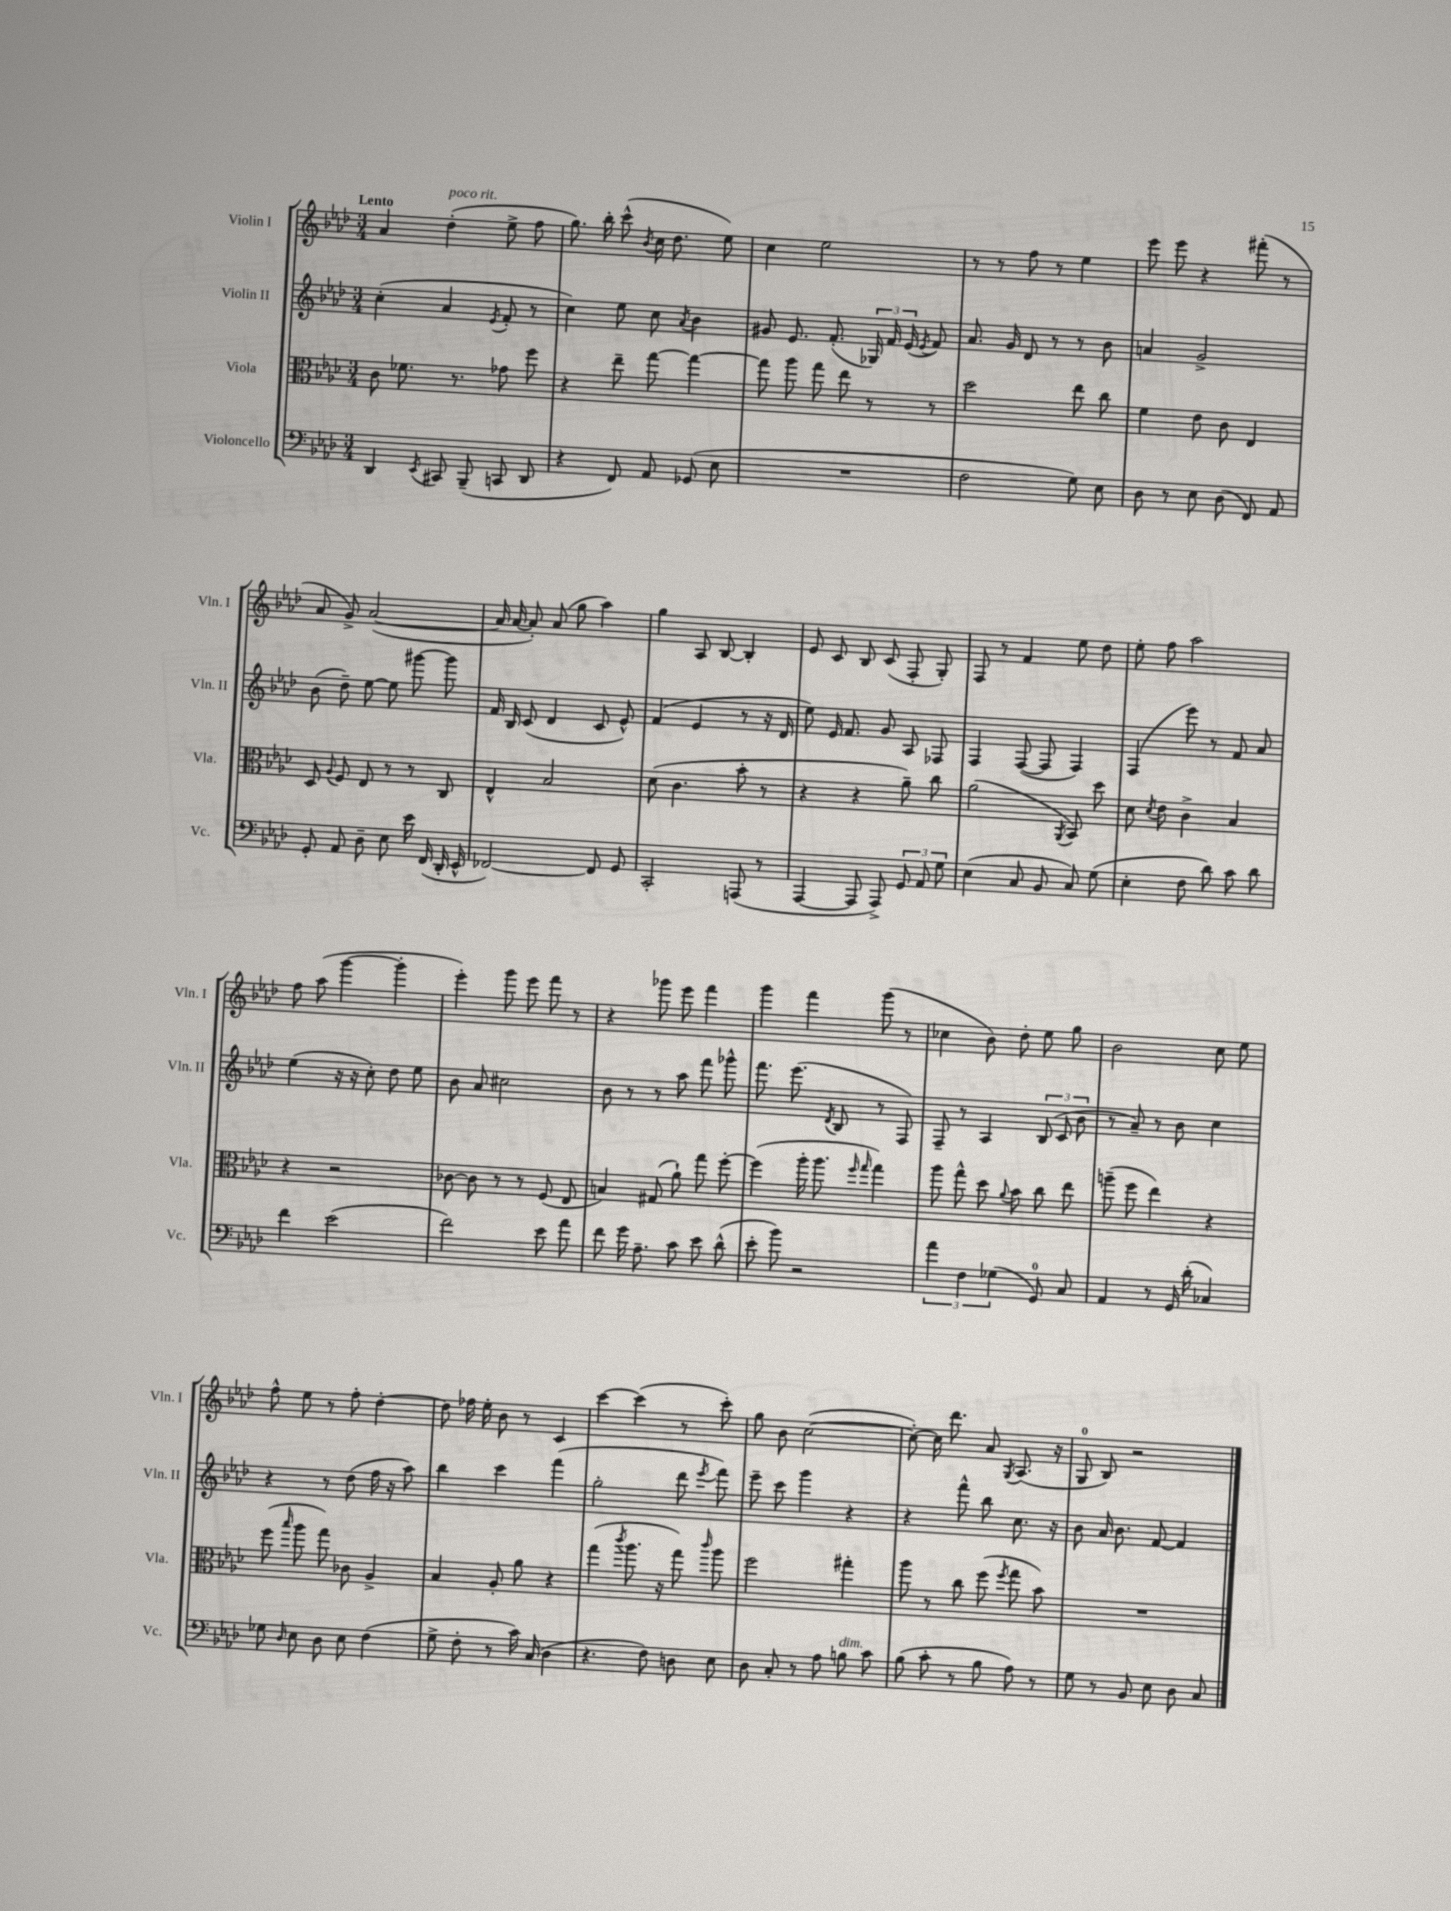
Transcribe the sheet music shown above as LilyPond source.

<<
\new StaffGroup <<
\new Staff = "s0" \with { instrumentName = "Violin I" shortInstrumentName = "Vln. I" } {
    \clef treble \key aes \major \numericTimeSignature \time 3/4 \tempo "Lento"
    \autoBeamOff aes'4 des''4-.^\markup { \italic "poco rit." }( ees''8-> f''8 |
    g''8.) bes''16-. c'''8-^( \acciaccatura { bes'8 } c''16 des''8. ees''8) |
    c''4 ees''2 |
    r8 r8 f''8 r8 ees''4 |
    ees'''8 ees'''8 r4 fis'''8-.( r8 |
    aes'8 g'8->) aes'2~( |
    aes'16 aes'16~ aes'8-.) aes'8( g''8 aes''4) |
    g''4 aes8 bes8~ bes4-. |
    ees'8 c'8 bes8 c'8( f8-. g8-.) |
    f8 r8 f'4 ees''8 des''8 |
    ees''8-. f''8 aes''2 |
    f''8 aes''8( g'''4~ g'''4-. |
    ees'''4-.) g'''8 ees'''8 f'''8 r8 |
    r4 ges'''8 ees'''8 f'''4 |
    g'''4 f'''4 g'''8( r8 |
    ces''4 bes'8) des''8-. ees''8 g''8 |
    bes'2 c''8 ees''8 |
    f''8-^ ees''8 r8 f''8-. des''4~-. |
    des''8 fes''16 ees''16-. bes'8 r8 c'4 |
    c'''4~ c'''4( r8 c'''8-.) |
    g''8 bes'8 c''2~( |
    c''8~-.) c''16 des'''8. aes'8 \acciaccatura { g8 } aes8.( r16 |
    g8-0 bes8) r2 \bar "|." |
}
\new Staff = "s1" \with { instrumentName = "Violin II" shortInstrumentName = "Vln. II" } {
    \clef treble \key aes \major \numericTimeSignature \time 3/4
    \autoBeamOff c''4-.( aes'4 \acciaccatura { ees'8 } f'8-. r8 |
    c''4) ees''8 c''8 \acciaccatura { aes'8 } bes'4 |
    gis'8 ees'8. f'8.-.( \tuplet 3/2 { ges16) f'16 ees'16( } \acciaccatura { ees'8 } f'8) |
    aes'8. g'16 des'8 r8 r8 bes'8 |
    a'4 g'2-> |
    bes'8( des''8--) ees''8~ ees''8 gis'''8~ gis'''8 |
    f'16 bes16 c'8( des'4 c'8 ees'8-^) |
    f'4( ees'4 r8 r16 des'16 |
    ees''8) ees'16 f'8. g'8 aes8 fes8 |
    f4 f8~( f8 f4) |
    f4( ees'''8) r8 f'8 aes'8 |
    ees''4( r16 r16 c''8-.) des''8 ees''8 |
    bes'8 aes'8 cis''2 |
    bes'8 r8 r8 aes''8 f'''8 ges'''8-^ |
    f'''8. ees'''8.( \acciaccatura { des'8 } bes8 r8 f8) |
    f8-- r8 aes4 \tuplet 3/2 { bes8( c'8 bes'8 } |
    r8 aes'8--) r8 bes'8 c''4 |
    r4 r8 des''8( f''16 r16 aes''8) |
    bes''4 c'''4 f'''4( |
    g''2-. des'''8 \acciaccatura { ees'''8 } f'''8) |
    ees'''8-- c'''8 g'''4 r4 |
    r4 f'''8-^ bes''8 c''8. r16 |
    bes'8 aes'16 bes'8. f'8~ f'4 \bar "|." |
}
\new Staff = "s2" \with { instrumentName = "Viola" shortInstrumentName = "Vla." } {
    \clef alto \key aes \major \numericTimeSignature \time 3/4
    \autoBeamOff c'8 fes'8. r8. ges'8 f''8 |
    r4 ees''8-- g''8~ g''4~ |
    g''8 aes''8 g''8 ees''8 r8 r8 |
    des''2 ees''8 c''8 |
    f'4 ees'8 c'8 ees4 |
    des8 \appoggiatura { aes8 } f8 ees8 r8 r8 c8 |
    ees4-^ bes2 |
    des'8( c'4. bes'8-. r8 |
    r4 r4 aes'8--) c''8 |
    aes'2( \acciaccatura { aes,8 } bes,8) des''8 |
    des'8 \acciaccatura { des'8 } ees'8 c'4-> bes4 |
    r4 r2 |
    ces'8~ ces'8 r8 r8 f8( ees8 |
    b4) gis8( aes'8-!) g''8 f''8~-. |
    f''4( aes''16-. aes''8. \grace { f''16 g''16 } g''4) |
    aes''8 g''8-^ des''8 \appoggiatura { aes'8 } bes'8 c''8 ees''8 |
    a''8--( f''8 ees''4) r4 |
    f''8( \grace { bes''16 } aes''8 g''8) ces'8 aes4-> |
    bes4 aes8-. aes'8 r4 |
    g''4( \acciaccatura { c'''8 } aes''8. r16 g''8) \grace { c'''16 } aes''8 |
    f''2 gis''4-. |
    aes''8 r8 c''8 f''8( \acciaccatura { f''8 } g''8 bes'8) |
    R2. \bar "|." |
}
\new Staff = "s3" \with { instrumentName = "Violoncello" shortInstrumentName = "Vc." } {
    \clef bass \key aes \major \numericTimeSignature \time 3/4
    \autoBeamOff des,4 \acciaccatura { ees,8 } cis,8 bes,,8--( c,8 des,8 |
    r4 f,8) aes,8 ges,8( ees8 |
    R2. |
    f2 g8) ees8 |
    des8 r8 ees8 des8( f,8) aes,8 |
    g,8-. aes,8 des8-- ees8 ees'16 f,16( des,16-. ees,16-^ |
    fes,2~) fes,8 g,8 |
    c,2-. a,,8( r8 |
    aes,,4~ aes,,8 aes,,8->) \tuplet 3/2 { g,8 aes,8 g8 } |
    ees4( c8 bes,8 c8) g8( |
    ees4-. f8 des'8) c'8 des'8 |
    f'4 ees'2( |
    f'2) ees'8 aes'8 |
    f'8 g'16 aes8.-- c'8 ees'8 des'8-^( |
    ees'8-. bes'8) r2 |
    \tuplet 3/2 { aes'4 f4 ges4( } g,8-0) c8 |
    aes,4 r8 g,16 des'16-.( ces4) |
    ges8 \grace { des16 } ees8 des8 ees8 f4( |
    g8-> f8-. r8 c'16) c16( des4 |
    r4. f8) d8 ees8 |
    des8 c8-. r8 aes8 b8^\markup { \italic "dim." } c'8 |
    bes8( c'8-. r8 bes8 aes8) r8 |
    g8 r8 bes,8 ees8 des8 c8 \bar "|." |
}
>>
>>
\layout { \context { \Score \remove "Bar_number_engraver" } }
